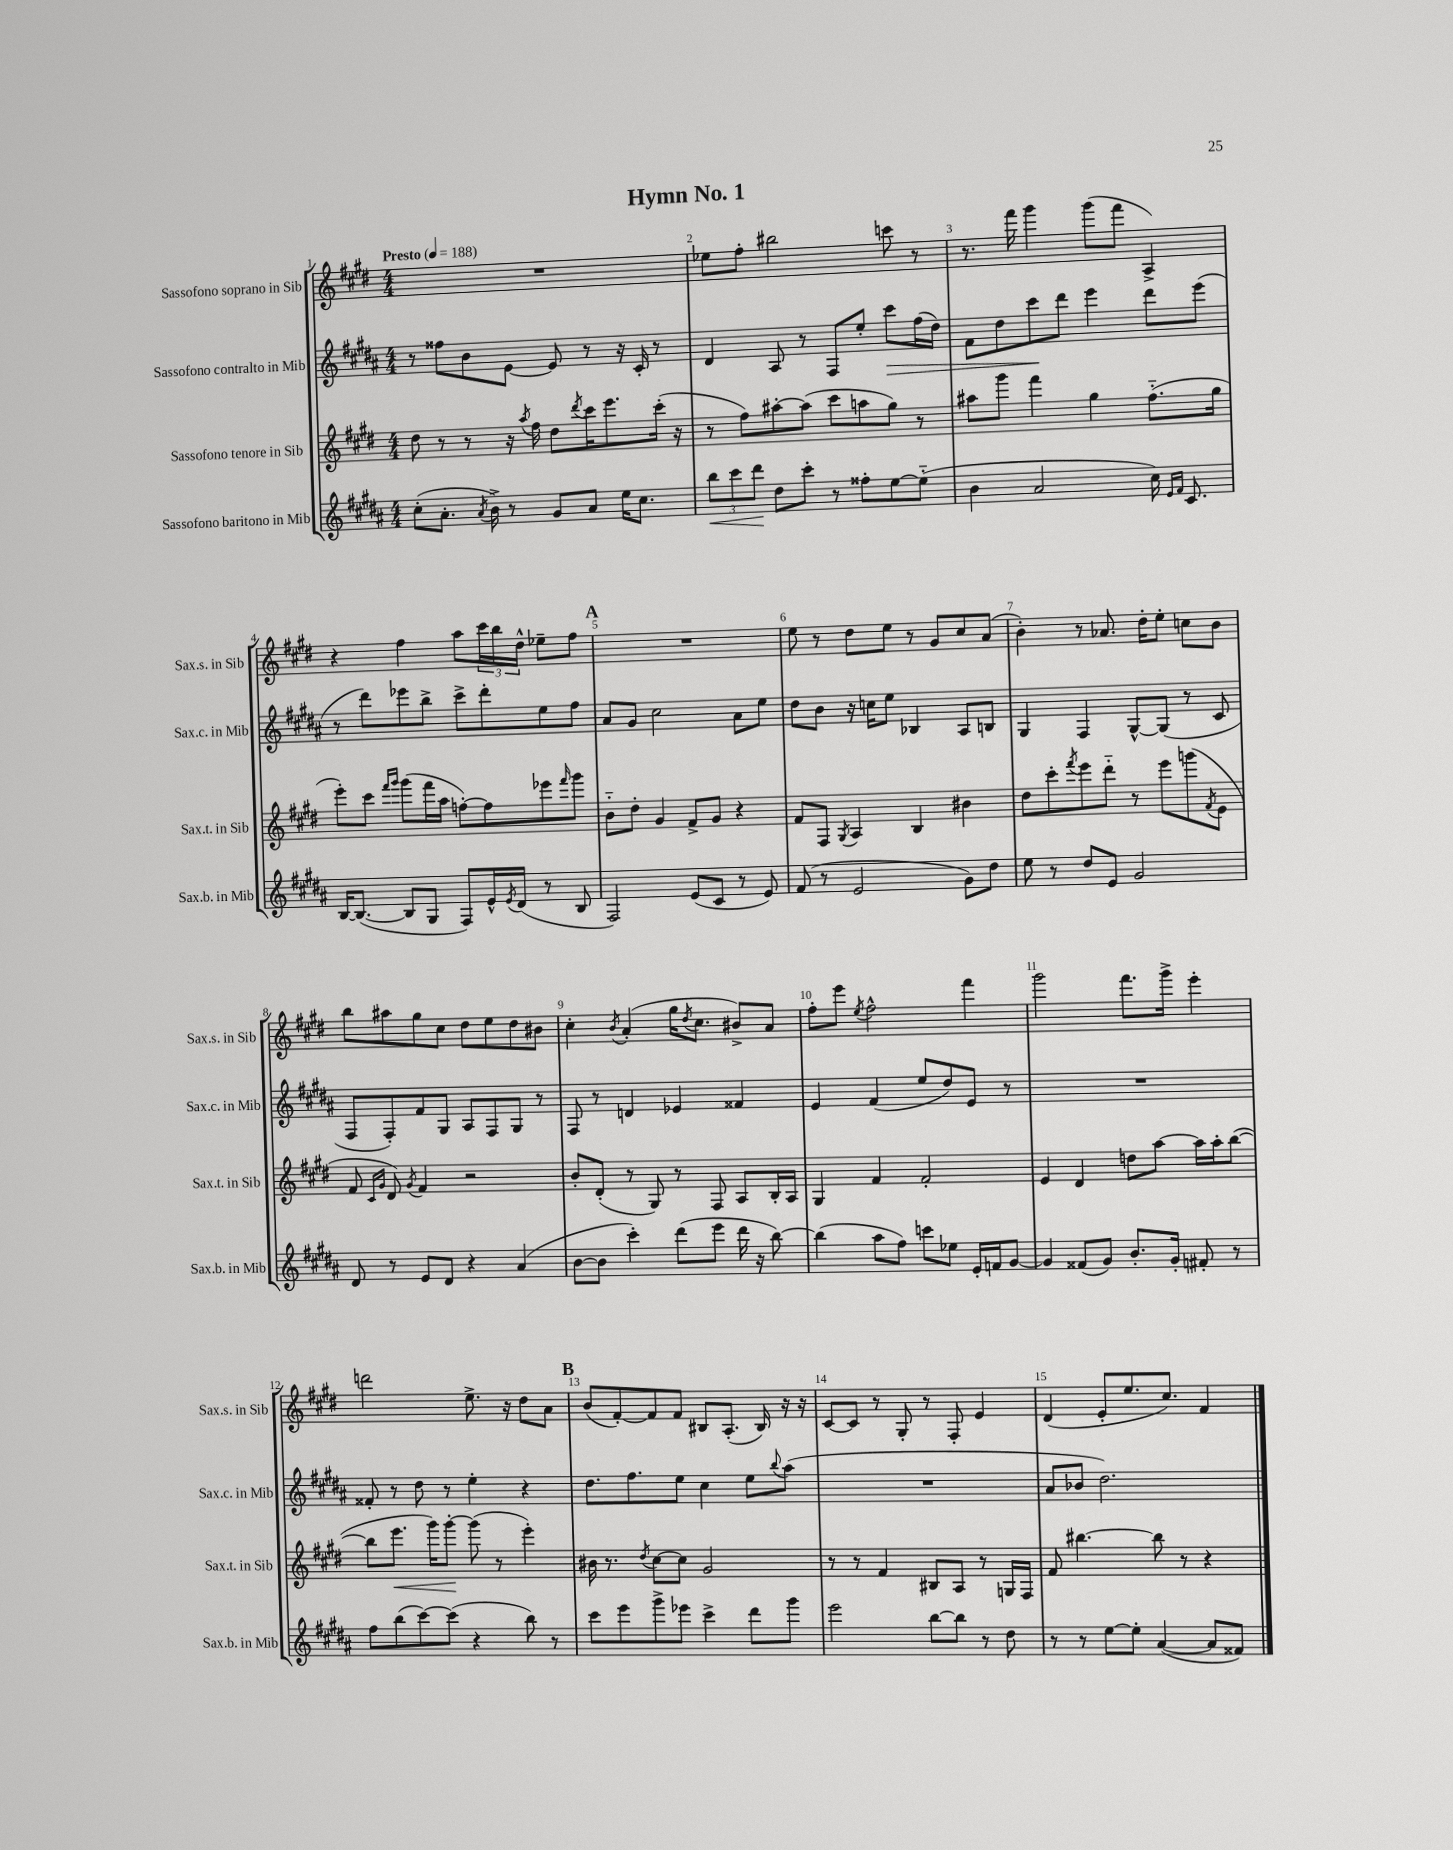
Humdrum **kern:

**kern	**kern	**kern	**kern
*staff4	*staff3	*staff2	*staff1
*clefG2	*clefG2	*clefG2	*clefG2
*k[f#c#g#d#a#]	*k[f#c#g#d#]	*k[f#c#g#d#a#]	*k[f#c#g#d#]
*M4/4	*M4/4	*M4/4	*M4/4
*MM188	*MM188	*MM188	*MM188
(8cc#'	8dd#	8r	1r
8.a#'	8r	8ff##	.
.	8r	8b	.
8qa#	.	.	.
16b^)	.	.	.
8r	16r	[8e	.
.	8qaa	.	.
.	16ff#	.	.
8g#	8dd#	8e]	.
.	8qddd#	.	.
8a#	16ccc#	8r	.
.	8.eee	.	.
16ee	.	16r	.
8.cc#	.	16c#'	.
.	(16ccc#'	8r	.
.	16r	.	.
=	=	=	=
12bb	8r	4d#	8ee-
12ccc#	.	.	.
.	8ff#)	.	8ff#'
12ddd#	.	.	.
8dd#	[8aa#'	8A#	2bb#
8ccc#'	(8aa#]	8r	.
8r	8ccc#	8F#	.
8ff##'	8aa	8ee'	.
[8ee	8gg#)	8ccc#	8ccc
(8ee'~]	8r	(16ff#	8r
.	.	16dd#)	.
=	=	=	=
4b	8aa#	8f#	8.r
.	8ggg#	8dd#	.
.	.	.	16fff#
2a#	4fff#	8ccc#	4ggg#
.	.	8ddd#	.
.	4gg#	4eee	(8ggg#
.	.	.	8fff#
16cc#)	(8.ff#'~	8ddd#	4A^)
16qqe	.	.	.
16qqf#	.	.	.
8.c#	.	.	.
.	.	(8eee	.
.	16gg#	.	.
=	=	=	=
[16B	8eee')	8r	4r
(8.B_	.	.	.
.	8ccc#	8ddd#)	.
.	16qqfff#	.	.
.	16qqggg#	.	.
8B]	(8ggg#	8eee-	4ff#
8G#	16fff#	8bb^	.
.	16aa	.	.
8F#)	[8ff')	8ccc#^	8aa
16e^^	8ff]	8ddd#'	24ccc#
.	.	.	24bb
8qe	.	.	.
(16d#	.	.	.
.	.	.	24dd#^^
8r	8eee-	8ee	8ee-~
.	16qqfff#	.	.
8B	8ggg#	8ff#	8ff#
=	=	=	=
2F#)	8b'~	8a#	1r
.	8dd#'	8g#	.
.	4g#	2cc#	.
(8e	8f#^	.	.
8c#	8g#	.	.
8r	4r	8a#	.
8e)	.	8ee	.
=	=	=	=
(8f#	8f#	8dd#	8ee
8r	8F#	8b	8r
.	8qG#	.	.
2e	4A	16r	8dd#
.	.	16cc	.
.	.	8ee	8ee
.	4B	4B-	8r
.	.	.	8g#
8g#)	4b#	8A#	8cc#
8dd#	.	8B	(8a
=	=	=	=
8ee	8dd#	4G#	4b')
8r	8ccc#'	.	.
.	8qfff#	.	.
8dd#	8eee	4F#	8r
8e	8ddd#'~	.	8.a-
2g#	8r	[8G#^^	.
.	.	.	16dd#'
.	8eee	(8G#]	8ee'
.	(8ggg	8r	8cc
.	8qf#	.	.
.	8e	8c#	8b
=	=	=	=
8d#	8f#	8F#	8bb
.	16qqc#	.	.
.	16qqg#	.	.
8r	8d#)	8F#')	8aa#
.	8qg#	.	.
8e	4f#	8f#	8gg#
8d#	.	8G#	8cc#
4r	2r	8A#	8dd#
.	.	8F#	8ee
(4a#	.	8G#	8dd#
.	.	8r	8b#
=	=	=	=
[8b	8b'	8F#	4cc#'
8b]	(8d#'	8r	.
.	.	.	8qb
4ccc#')	8r	4d	(4a'
.	8G#)	.	.
(8ddd#	8r	4e-	16gg#
.	.	.	8qdd#
.	.	.	8.cc#
8eee	8F#	.	.
16ddd#	8A	4f##	8b#^)
16r	.	.	.
[8bb)	16B'	.	8a
.	16A	.	.
=	=	=	=
(4bb]	4G#	4e	8ff#'
.	.	.	8eee
.	.	.	8qee
8aa#	4f#	(4f#	2ff#^^
8ff#)	.	.	.
8ccc	2f#'	8ee	.
8ee-	.	8dd#)	.
16e'	.	8e	4fff#
16f	.	.	.
[8g#	.	8r	.
=	=	=	=
4g#]	4e	1r	2ggg#
(8f##	4d#	.	.
8g#)	.	.	.
8.b'	8dd	.	8.fff#
.	[8aa	.	.
16g#'	.	.	16ggg#^
8f#'	16aa]	.	4eee'
.	16aa'	.	.
8r	([8bb	.	.
=	=	=	=
8ff#	8bb]	8f##'	2ddd
(8bb	8.eee	8r	.
[8ccc#)	.	8dd#	.
.	16ggg#)	.	.
(8ccc#]	[8ggg#'	8r	.
4r	(8ggg#]	4ee'	8.ee^
.	8r	.	.
.	.	.	16r
8bb)	4eee')	4r	8dd#
8r	.	.	8a
=	=	=	=
8ccc#	16b#	8.dd#	(8b
.	8.r	.	.
8eee	.	.	[8f#')
.	.	8.ff#	.
.	8qdd#	.	.
8ggg#^	[8cc#	.	8f#]
8eee-	8cc#]	8ee	8f#
4ccc#^	2g#	4cc#	8B#
.	.	.	(8.A'
8ddd#	.	8ee	.
.	.	.	16B#)
.	.	8qqbb	.
8ggg#	.	(8aa#	16r
.	.	.	16r
=	=	=	=
2eee	8r	1r	[8c#
.	8r	.	8c#]
.	4f#	.	8r
.	.	.	8G#'
[8bb	8B#	.	8r
8bb]	8A	.	8F#'
8r	8r	.	4e
8dd#	16G	.	.
.	16F#	.	.
=	=	=	=
8r	8f#	8a#	(4d#
8r	[4.bb#	8b-	.
[8ee	.	2.dd#)	8e'
8ee']	.	.	8.ee
([4a#	8bb#]	.	.
.	.	.	8.cc#)
.	8r	.	.
8a#]	4r	.	4f#
8f##)	.	.	.
==	==	==	==
*-	*-	*-	*-
